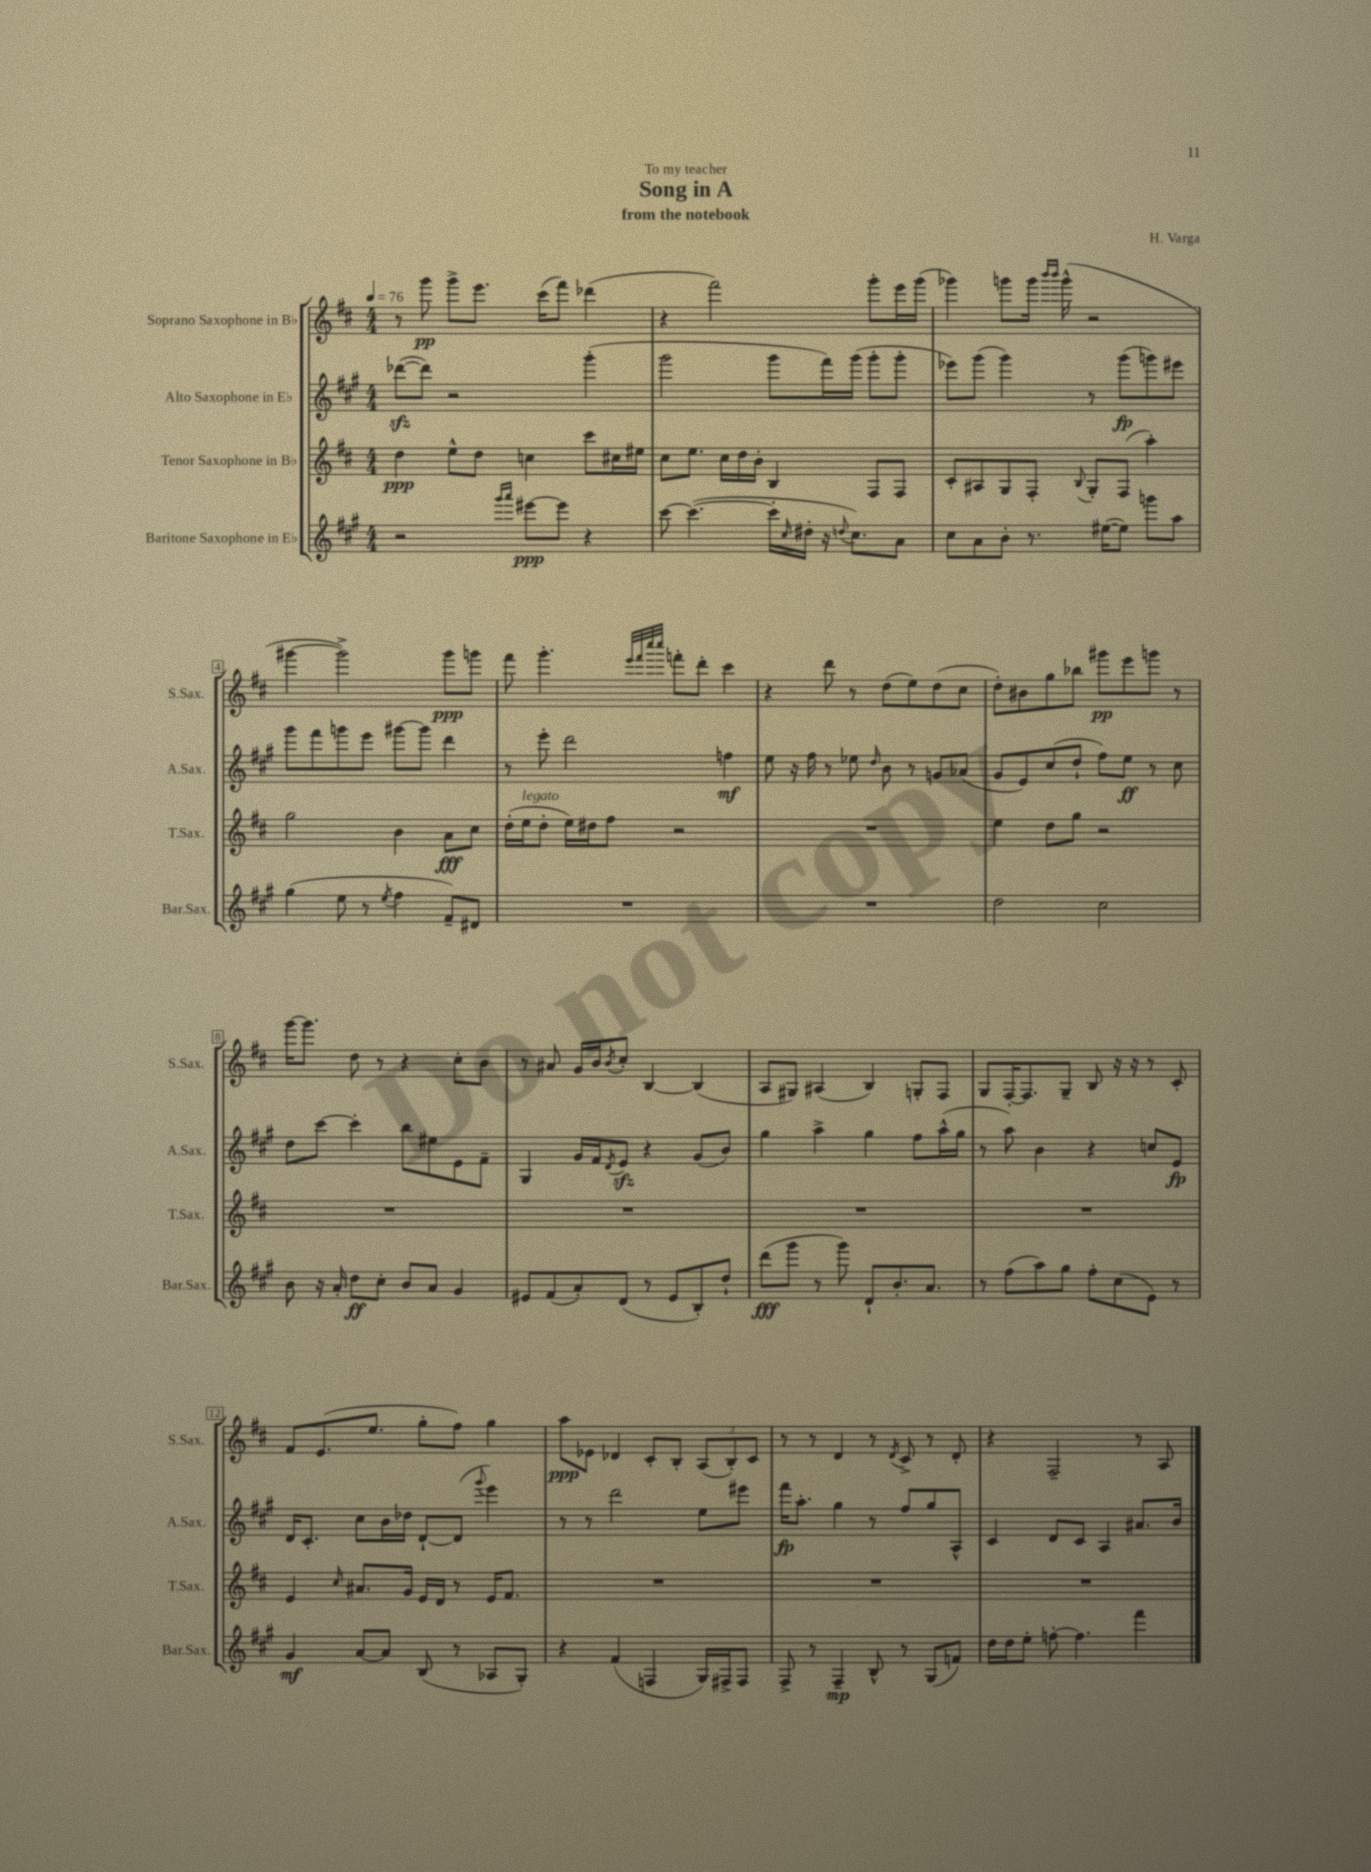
\header { title = "Song in A" composer = "H. Varga" subtitle = "from the notebook" dedication = "To my teacher" }
<<
\new StaffGroup <<
\new Staff = "s0" \with { instrumentName = "Soprano Saxophone in Bb" shortInstrumentName = "S.Sax." } {
    \clef treble \key d \major \numericTimeSignature \time 4/4 \tempo 4 = 76
    r8 g'''8\pp g'''8-> e'''8. cis'''16( fis'''8) des'''4( |
    r4 fis'''2) g'''8-. e'''16 g'''16( |
    ges'''4) g'''8 g'''16 \grace { b'''16 b'''16 } g'''16-^( r2 |
    gis'''4~ gis'''2->) gis'''8\ppp g'''8 |
    fis'''8 g'''4.-. \grace { e'''32 fis'''32 cis''''32 cis''''32 } f'''8-. d'''8-. cis'''4 |
    r4 d'''8 r8 d''8( e''8) d''8( cis''8 |
    d''8-.) bis'8 g''8 bes''8 gis'''8\pp e'''8 g'''8 r8 |
    g'''16~ g'''8. d''8 r8 r4 cis''8-. b'8 |
    r8 ais'8 g'16 b'16 \acciaccatura { b'8 } cis''8-. b4~ b4( |
    a8 gis8) ais4( b4) g8-. fis8 |
    g8 fis16~-. fis8. g8-- b8 r16 r16 r8 cis'8-. |
    fis'8 e'8.( e''8. g''8-. fis''8) g''4 |
    a''8\ppp ees'8 des'4 cis'8-. b8-. \tuplet 3/2 { a8( b8-.) cis'8 } |
    r8 r8 d'4 r8 \acciaccatura { d'8 } cis'8-> r8 d'8-. |
    r4 fis2-- r8 a8 \bar "|." |
}
\new Staff = "s1" \with { instrumentName = "Alto Saxophone in Eb" shortInstrumentName = "A.Sax." } {
    \clef treble \key a \major \numericTimeSignature \time 4/4
    des'''8~\sfz( des'''8) r2 gis'''4-.( |
    gis'''2 gis'''8 fis'''16) gis'''16( gis'''8-. gis'''8-. |
    ees'''8) gis'''8( gis'''4) r8 gis'''8\fp( g'''8) eis'''8 |
    gis'''8 fis'''8 g'''8 e'''8 gis'''8~ gis'''8 d'''4 |
    r8 e'''8-. d'''2 f''4\mf |
    e''8 r16 fis''16 r8 ees''8 \grace { d''16 } b'8 r8 g'8 aes'8( |
    gis'8 e'8) cis''8( d''8-! fis''8) e''8\ff r8 cis''8 |
    d''8 cis'''8~ cis'''4-. b''8 eis''8 e'8 fis'8-- |
    gis4 gis'16 fis'16 \acciaccatura { d'8 } e'8\sfz r4 gis'8( b'8) |
    gis''4 a''4-> gis''4 fis''8 a''16-^( gis''16 |
    r8 a''8) b'4 r4 c''8 e'8\fp |
    d'16 cis'8.-. cis''8 b'16 des''16 d'8~-! d'8( \appoggiatura { gis'''8 } e'''4) |
    r8 r8 d'''2 e''8 eis'''8 |
    fis'''16\fp a''8.-. gis''4 r8 fis''8 gis''8 a8-^ |
    cis'4 d'8 cis'8 a4 ais'8. b'16 \bar "|." |
}
\new Staff = "s2" \with { instrumentName = "Tenor Saxophone in Bb" shortInstrumentName = "T.Sax." } {
    \clef treble \key d \major \numericTimeSignature \time 4/4
    d''4\ppp e''8-^ d''8 c''4 cis'''8 cis''16 eis''16 |
    cis''8 e''8. cis''16 d''16 b'16-. b4 fis8 fis8 |
    cis'8-. ais8 g8 fis8-. \appoggiatura { b8 } g8-. fis8( a''4-.) |
    g''2 b'4 a'8\fff cis''8 |
    d''16-.( e''16^\markup { \italic "legato" } d''8-. e''16) dis''16 fis''8 r2 |
    R1 |
    e''4 d''8 g''8 r2 |
    R1 |
    R1 |
    R1 |
    R1 |
    e'4 \grace { cis''16 } ais'8. g'16 e'16 d'16 r8 e'16 fis'8. |
    R1 |
    R1 |
    R1 \bar "|." |
}
\new Staff = "s3" \with { instrumentName = "Baritone Saxophone in Eb" shortInstrumentName = "Bar.Sax." } {
    \clef treble \key a \major \numericTimeSignature \time 4/4
    r2 \grace { gis'''16 a'''16 } eis'''8~\ppp eis'''8 r4 |
    cis'''8~ cis'''4.~( cis'''16-. \grace { cis''16 } dis''16-. r16 \appoggiatura { d''8 } cis''8.) a'8 |
    cis''8 a'8 b'8-. r8. eis''16~( eis''8) g'''8 a''8 |
    gis''4( e''8 r8 \acciaccatura { e''8 } fis''4 fis'8--) dis'8 |
    R1 |
    R1 |
    d''2 cis''2 |
    b'8 r16 a'16-. d''8\ff cis''8-. b'8 a'8 gis'4 |
    eis'8 fis'8( a'8-.) d'8( r8 eis'8 b8-.) d''8-! |
    d'''8\fff( gis'''8 r8 gis'''8) d'8-! b'8.-. a'8. |
    r8 fis''8( a''8) gis''8 fis''8-. cis''8( e'8) r8 |
    gis'4\mf a'8~ a'8 b8( r8 aes8 gis8-.) |
    r4 fis'4( f4 gis16) fis16-> fis8 |
    fis8-> r8 fis4--\mp b8-^ r8 gis8( f'8) |
    d''16 d''16 e''8-. f''8~-. f''4. fis'''4 \bar "|." |
}
>>
>>
\layout { \context { \Score \override BarNumber.stencil = #(make-stencil-boxer 0.1 0.3 ly:text-interface::print) } }
